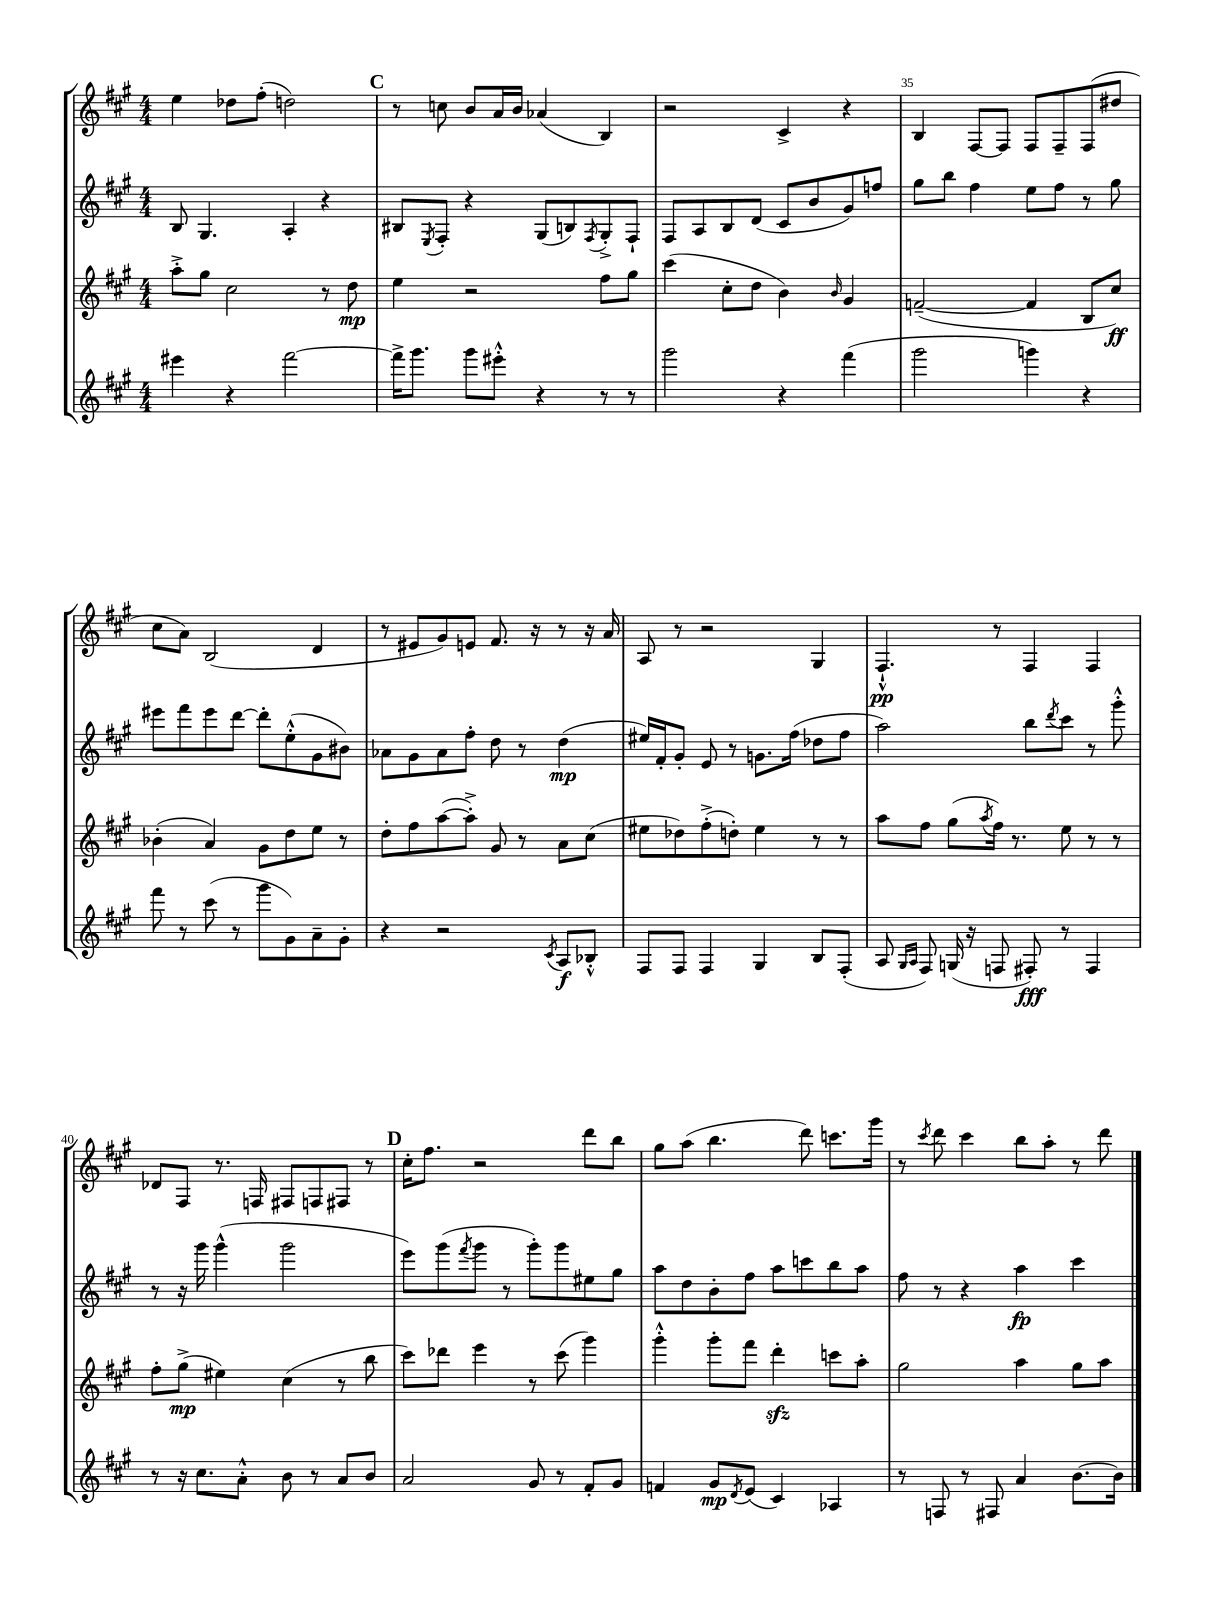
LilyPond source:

<<
\new StaffGroup <<
\new Staff = "s0" {
    \clef treble \key a \major \numericTimeSignature \time 4/4
    e''4 des''8 fis''8-.( d''2) |
    \mark \markup { \bold "C" } r8 c''8 b'8 a'16 b'16 aes'4( b4) |
    r2 cis'4-> r4 |
    b4 fis8~ fis8 fis8 fis8-- fis8( dis''8 |
    cis''8 a'8) b2( d'4 |
    r8 eis'8 gis'8) e'8 fis'8. r16 r8 r16 a'16 |
    a8 r8 r2 gis4 |
    fis4.-!-^\pp r8 fis4 fis4 |
    des'8 fis8 r8. f16 fis8 f8 fis8 r8 |
    \mark \markup { \bold "D" } cis''16-. fis''8. r2 d'''8 b''8 |
    gis''8 a''8( b''4. d'''8) c'''8. gis'''16 |
    r8 \acciaccatura { cis'''8 } d'''8 cis'''4 b''8 a''8-. r8 d'''8 \bar "|." |
}
\new Staff = "s1" {
    \clef treble \key a \major \numericTimeSignature \time 4/4
    b8 gis4. a4-. r4 |
    \mark \markup { \bold "C" } bis8 \acciaccatura { e8 } fis8-. r4 gis8( b8) \acciaccatura { fis8 } gis8-.-> fis8-! |
    fis8 a8 b8 d'8( cis'8 b'8 gis'8) f''8 |
    gis''8 b''8 fis''4 e''8 fis''8 r8 gis''8 |
    eis'''8 fis'''8 eis'''8 d'''8~ d'''8-. e''8-.-^( gis'8 bis'8) |
    aes'8 gis'8 aes'8 fis''8-. d''8 r8 d''4\mp( |
    eis''16) fis'16-. gis'8-. e'8 r8 g'8. fis''16( des''8 fis''8 |
    a''2) b''8 \acciaccatura { d'''8 } cis'''8 r8 gis'''8-.-^ |
    r8 r16 gis'''16 gis'''4-^( gis'''2 |
    \mark \markup { \bold "D" } e'''8) gis'''8( \acciaccatura { fis'''8 } gis'''8 r8 gis'''8-.) gis'''8 eis''8 gis''8 |
    a''8 d''8 b'8-. fis''8 a''8 c'''8 b''8 a''8 |
    fis''8 r8 r4 a''4\fp cis'''4 \bar "|." |
}
\new Staff = "s2" {
    \clef treble \key a \major \numericTimeSignature \time 4/4
    a''8-.-> gis''8 cis''2 r8 d''8\mp |
    \mark \markup { \bold "C" } e''4 r2 fis''8 gis''8 |
    cis'''4( cis''8-. d''8 b'4) \grace { b'16 } gis'4 |
    f'2~--( f'4 b8 cis''8\ff) |
    bes'4-.( a'4) gis'8 d''8 e''8 r8 |
    d''8-. fis''8 a''8~( a''8-.->) gis'8 r8 a'8 cis''8( |
    eis''8 des''8) fis''8-.->( d''8-.) eis''4 r8 r8 |
    a''8 fis''8 gis''8( \acciaccatura { a''8 } fis''16) r8. e''8 r8 r8 |
    fis''8-. gis''8->\mp( eis''4) cis''4( r8 b''8 |
    \mark \markup { \bold "D" } cis'''8) des'''8 e'''4 r8 cis'''8( gis'''4) |
    gis'''4-.-^ gis'''8-. fis'''8 d'''4-.\sfz c'''8 a''8-. |
    gis''2 a''4 gis''8 a''8 \bar "|." |
}
\new Staff = "s3" {
    \clef treble \key a \major \numericTimeSignature \time 4/4
    eis'''4 r4 fis'''2~ |
    \mark \markup { \bold "C" } fis'''16-> gis'''8. gis'''8 eis'''8-.-^ r4 r8 r8 |
    gis'''2 r4 fis'''4( |
    gis'''2 g'''4) r4 |
    fis'''8 r8 cis'''8( r8 gis'''8 gis'8) a'8-- gis'8-. |
    r4 r2 \acciaccatura { cis'8 } a8\f bes8-.-^ |
    fis8 fis8 fis4 gis4 b8 fis8-.( |
    a8 \grace { gis16 a16 } fis8) g16( r16 f8 fis8-.\fff) r8 fis4 |
    r8 r16 cis''8. a'8-.-^ b'8 r8 a'8 b'8 |
    \mark \markup { \bold "D" } a'2 gis'8 r8 fis'8-. gis'8 |
    f'4 gis'8\mp \acciaccatura { d'8 } e'8( cis'4) aes4 |
    r8 f8 r8 fis8 a'4 b'8.~ b'16 \bar "|." |
}
>>
>>
\layout { \context { \Score currentBarNumber = #32 \override BarNumber.break-visibility = ##(#f #t #t) barNumberVisibility = #(every-nth-bar-number-visible 5) } }
